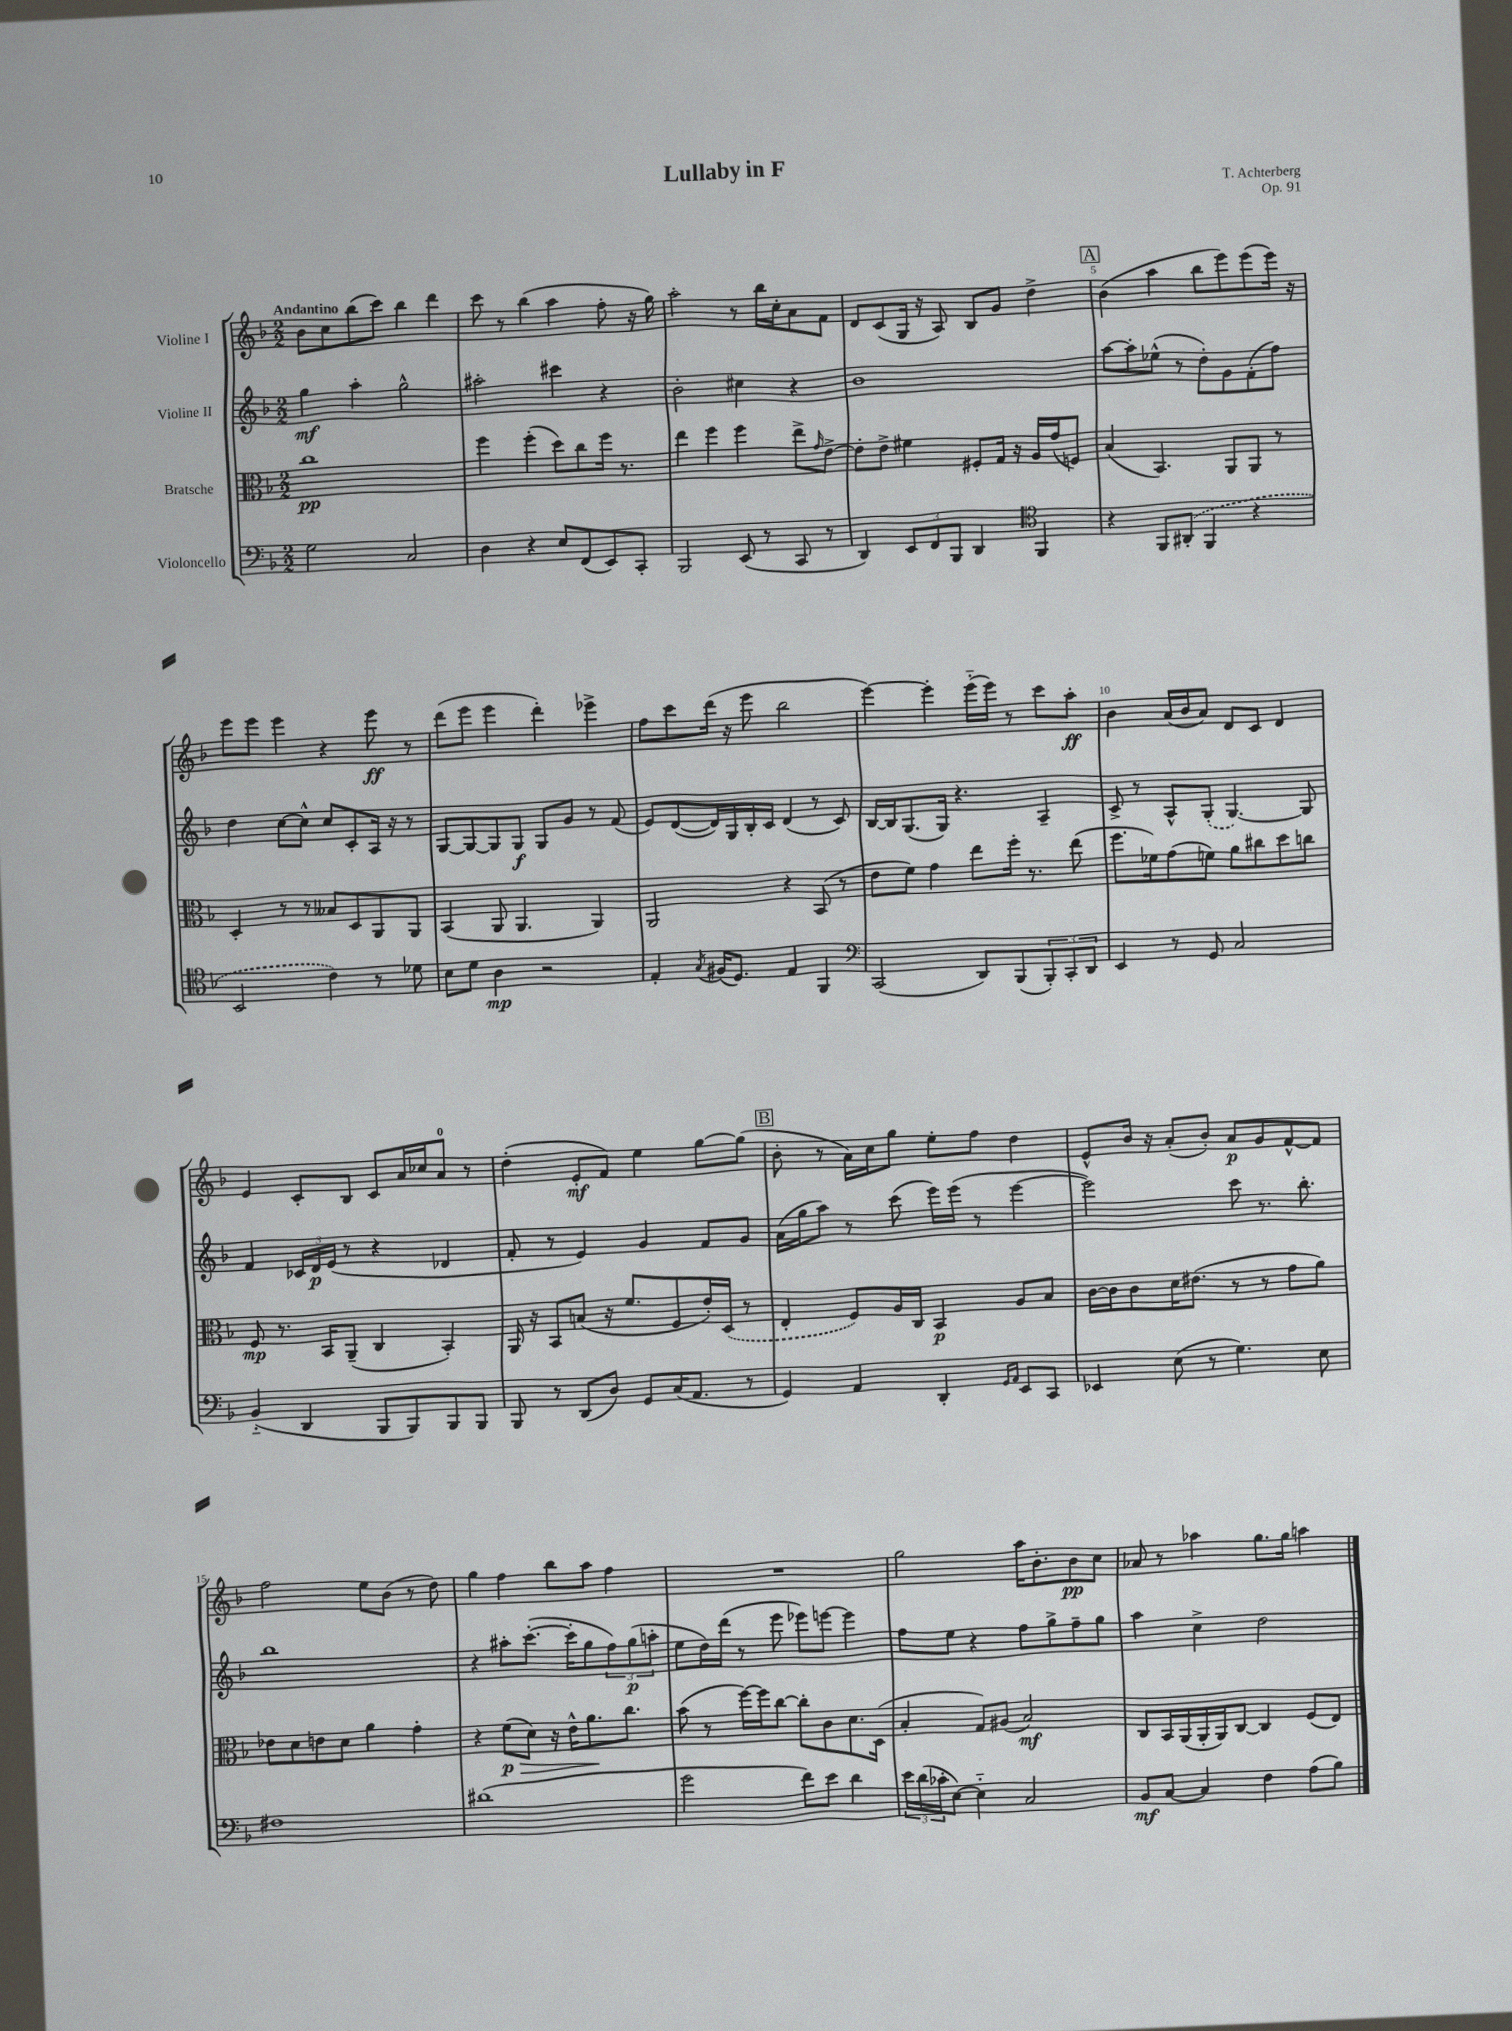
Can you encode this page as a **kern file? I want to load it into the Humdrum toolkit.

**kern	**kern	**kern	**kern
*staff4	*staff3	*staff2	*staff1
*clefF4	*clefC3	*clefG2	*clefG2
*k[b-]	*k[b-]	*k[b-]	*k[b-]
*M2/2	*M2/2	*M2/2	*M2/2
2G\	1cc	4gg\	8b-\L
.	.	.	8cc\
.	.	4aa'\	(8bb-\
.	.	.	8ccc\J)
2C/	.	2gg^^\	4bb-\
.	.	.	4ddd\
=	=	=	=
4D\	4ff\	2aa#'\	8ccc\
.	.	.	8r
4r	(4ff'\	.	(4bb-\
8E/L	8dd\L)	4ccc#\	4aa\
(8FF/	8cc\	.	.
8EE/)	16ff\Jk	4r	8ff'\
.	8.r	.	.
8CC'/J	.	.	16r
.	.	.	16gg\)
=	=	=	=
2BBB-/	4ee\	2b-'\	2aa'\
.	4ff\	.	.
(8EE/	4ff\	4cc#\	8r
8r	.	.	16bb-\LL
.	.	.	16cc'\J
8CC/	8ee^\L	4r	8a\
.	16qqg/	.	.
8r	[8e^\J	.	8f\J
=	=	=	=
4DD/)	8e'\]L	1b-	8d/L
.	8e^\J	.	(8c/
12EE/L	4f#\	.	16G/Jk
.	.	.	16r
12FF/	.	.	.
.	.	.	8A/)
12BBB-/J	.	.	.
4DD/	8F#'/L	.	8B-/L
.	16G/Jk	.	8g/J
.	16r	.	.
*clefC4	*	*	*
4FF/	16A/LL	.	4dd^\
.	(16g/J	.	.
.	8F/J)	.	.
=	=	=	=
4r	(4B-/	[8aa\L	(4b-\
.	.	8aa'\]	.
8FF/L	4.BB-/)	(8ee-^^\J	4aa\
(8AA#'/J	.	8r	.
4FF/	.	8dd'\L)	8bb-\L
.	8AA/L	8g\	8eee\)
4r	8AA/J	(8f'\	(8eee\
.	8r	8ff\J)	16eee\Jk)
.	.	.	16r
=	=	=	=
2BB-/	4D'/	4dd\	8eee\L
.	.	.	8eee\J
.	8r	[8cc\L	4eee\
.	8r	8cc^^\]J	.
4c\)	8B--/L	8cc/L	4r
.	8D/	8c'/	.
8r	8AA/	16A/Jk	8eee\
.	.	16r	.
8d-\	8AA/J	8r	8r
=	=	=	=
8B-\L	(4BB-/	[8G/L	(8ddd\L
8d\J	.	8G/_	8eee\J
4A\	8AA/	8G/]	4eee\
.	4.AA/	8G/J	.
2r	.	8G/L	4ddd'\)
.	.	8g/J	.
.	4AA/)	8r	4eee-^\
.	.	(8f/	.
=	=	=	=
4E'/	2AA/	8e/L)	8ff\L
.	.	([8d/	8ccc\
8qG/	.	.	.
(16F#/LK	.	16d/]L)	(16ddd\Jk
8.D/J)	.	16G/	16r
.	.	16B-'/	8eee\
.	.	16c/JJ	.
4E/	4r	(4d/	2bb-\
4FF/	(8BB-/	8r	.
.	8r	8c/)	.
=	=	=	=
*clefF4	*	*	*
(2CC/	8e\L	[16B-/LL	[4eee\)
.	.	16B-/]J	.
.	8f\J)	(8.G/	.
.	4g\	.	4eee'\]
.	.	16G/Jk)	.
.	.	4.r	.
8DD/L)	8ee\L	.	(16eee'~\LL
.	.	.	16eee\JJ)
(8BBB-/	16ff'\Jk	.	8r
.	8.r	.	.
12BBB-'/)	.	4A~/	8ccc\L
12CC'/	.	.	.
.	(8ee\	.	8aa'\J
12DD/J	.	.	.
=	=	=	=
4EE/	8.ff\L	8c^/	4b-\
.	.	8r	.
.	16f-\k)	.	.
8r	(8g\	8A^^/L	(16a/LL
.	.	.	16b-/J
8GG/	8f\J)	(8G'/J	8a/J)
2C/	8a\L	[4.G/)	8d/L
.	8cc#\	.	8c/J
.	8dd\	.	4d/
.	8cc\J	8G/]	.
=	=	=	=
(4BB-'~/	8F/	4f/	4e/
.	8.r	.	.
4DD/	.	24c-/LL	8c'/L
.	.	24d/	.
.	16BB-/LK	.	.
.	.	(24e/JJ	.
.	(8AA~/J	8r	8B-/J
8BBB-/L	4C/	4r	8c/L
8BBB-/)	.	.	16a/L
.	.	.	16cc-/J
8BBB-/	4BB-'/)	4d-/	8a/J
8BBB-/J	.	.	8r
=	=	=	=
8BBB-/	16AA/	8f'/	(4dd'\
.	16r	.	.
8r	8BB-/L	8r	.
(8DD/L	(8B/J	4e/)	8e'/L
8D/J)	16r	.	8f/J)
.	8.f/L	.	.
8GG/L	.	4g/	4ee\
(16C/K	8F/	.	.
8.AA/J	.	.	.
.	16e'/L)	8f/L	[8gg\L
.	(16D/JJ	.	.
8r	8r	8g/J	(8gg\]J
=	=	=	=
4GG/)	4E'/	(16a\LL	8b-'\
.	.	16gg\J	.
.	.	8aa\J)	8r
4AA/	8F/L)	8r	16a\LL)
.	.	.	16cc\J
.	16A/L	(8ccc\	8gg\J
.	16C/JJ	.	.
4DD'/	4BB-/	16eee\LL)	8ee'\L
.	.	(16eee\JJ	.
.	.	8r	8ff\J
16qqGG/LL	.	.	.
16qqAA/JJ	.	.	.
8EE/L	8A/L	[4eee\	4dd\
8CC/J	8B-/J	.	.
=	=	=	=
4EE-/	[16c\LL	2eee\])	8e^^/L
.	16c\]J	.	.
.	8c\	.	16b-/Jk
.	.	.	16r
(8E\	16d\K	.	(8a'/L
.	(8.e#\J	.	.
8r	.	.	8b-'/J)
4.G\)	8r	8ccc\	8a/L
.	8r	8.r	8g/
.	8g\L	.	[8f^^/
.	.	8.bb-'\	.
8E\	8a\J)	.	8f/]J
=	=	=	=
1F#	8e-\L	1bb-	2ff\
.	8d\	.	.
.	8e\	.	.
.	8d\J	.	.
.	4a\	.	8ee\L
.	.	.	(8b-\J
.	4g'\	.	8r
.	.	.	8dd\)
=	=	=	=
(1d#	4r	4r	4gg\
.	(8f\L	8aa#'\L	4ff\
.	8d\J)	([8.ccc'\J	.
.	16r	.	8bb-\L
.	16e^^\LK	16ccc'\]LK	.
.	8.a\	8gg\	8aa\J
.	.	12ff\)	4ff\
.	8.cc\J	.	.
.	.	(12gg\	.
.	.	12aa'\J	.
=	=	=	=
2g\	(8b-\	8ee\L	1r
.	8r	16dd\L)	.
.	.	(16ddd\JJ	.
.	[16ff\LL)	8r	.
.	16ff\]J	.	.
.	[8cc\J	8eee\	.
8f\L)	8cc'\]L	8eee-\L)	.
8e\J	8c\	[8eee\J	.
4d\	8.d\	4eee\]	.
.	(16D\Jk	.	.
=	=	=	=
24e\LL	4B-'/	8ff\L	2gg\
(24d\	.	.	.
24c-'\J	.	.	.
[8E\J)	.	8ee\J	.
4E'~\]	8G/L)	4r	.
.	(8A#/J	.	.
2C/	2B-/)	8ff\L	16aa\LK
.	.	.	8.b-'\
.	.	8gg^\	.
.	.	8ff~\	8b-\
.	.	8gg\J	8cc\J
=	=	=	=
8BB-/L	8C/L	4aa\	8a-/
[8C/J	16BB-/L	.	8r
.	(16AA/	.	.
4C/]	16AA'/	4cc^\	4aa-\
.	16AA/J)	.	.
.	[8C/J	.	.
4F\	4C/]	2dd\	8.gg\L
.	.	.	16gg\Jk
(8A\L	(8F/L	.	4aa\
8B-\J)	8E/J)	.	.
==	==	==	==
*-	*-	*-	*-
